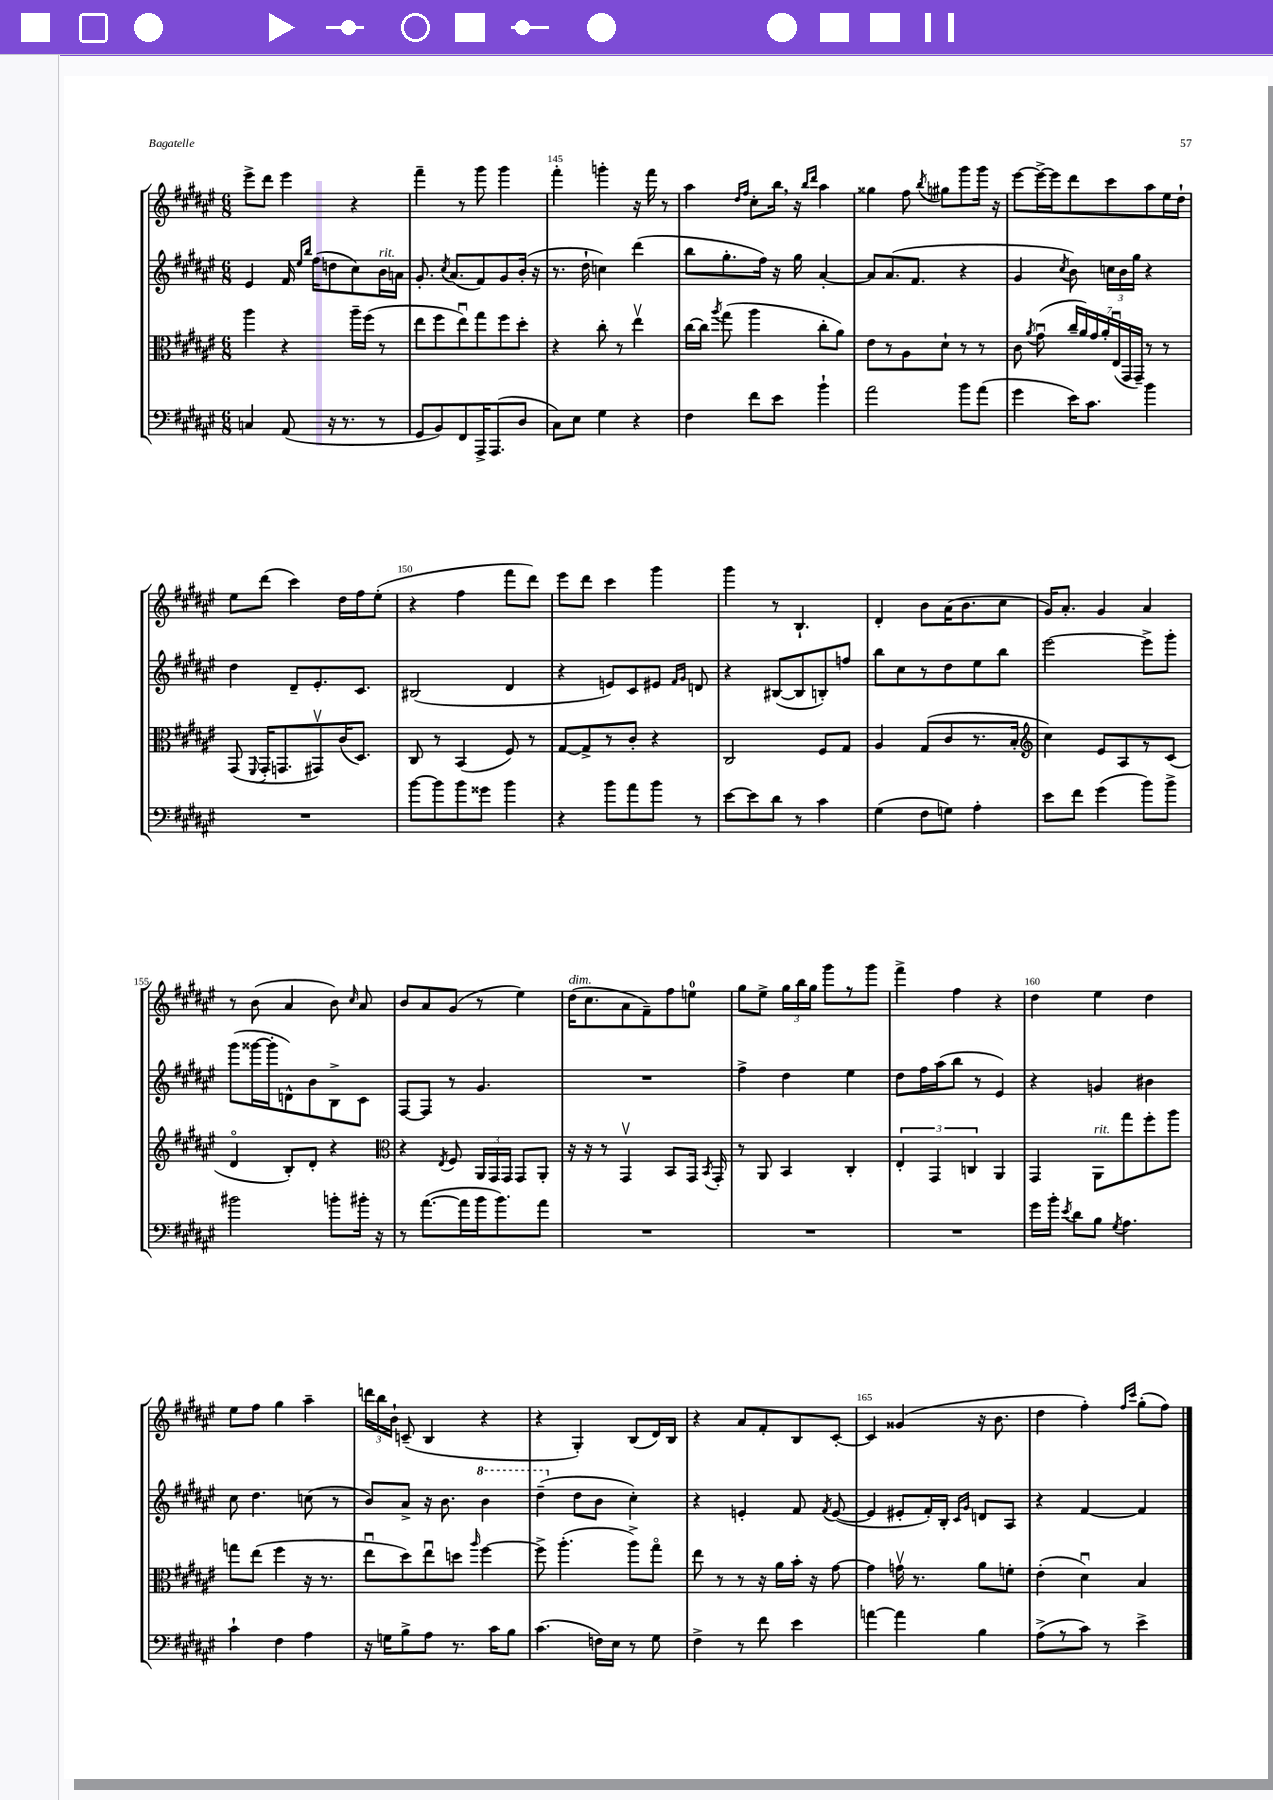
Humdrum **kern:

**kern	**kern	**kern	**kern
*part4	*part3	*part2	*part1
*staff4	*staff3	*staff2	*staff1
*clefF4	*clefC3	*clefG2	*clefG2
*k[f#c#g#d#a#e#]	*k[f#c#g#d#a#e#]	*k[f#c#g#d#a#e#]	*k[f#c#g#d#a#e#]
*M6/8	*M6/8	*M6/8	*M6/8
=143	=143	=143	=143
4Cn/	4aa#\	4e#/	8eee#^\L
.	.	.	8ddd#\J
(8AA#/	4r	16f#/	4eee#\
.	.	16qqee#/LL	.
.	.	16qqbb/JJ	.
.	.	(16ff#\KL	.
16r	.	8ddn\	.
8.r	.	.	.
.	16aa#~\LL	8cc#\)	4r
.	(16ff#\JJ	.	.
!	!	!LO:TX:a:i:t=rit.	!
8r	8r	16b\L	.
.	.	16an\JJ	.
=144	=144	=144	=144
8GG#/L	8ee#\L	8.g#'/	4fff#~\
8BB/)	8ff#\	.	.
.	.	8qcc#/	.
.	.	(8.a#/L	.
8FF#/	8ee#u\)	.	8r
16AAA#^/K	8gg#\	8f#/)	8ggg#\
(8.AAA#/	.	.	.
.	8ff#\	8g#/	4ggg#\
8D#/J	8dd#'\J	(16b'/Jk	.
.	.	16r	.
=145	=145	=145	=145
8C#\L)	4r	8.r	4fff#'\
8E#\J	.	.	.
.	.	16dd#`\	.
4G#\	8cc#'\	4ccn\)	4gggn'\
.	8r	.	.
4r	4ee#v\	(4ddd#\	16r
.	.	.	16fff#\
.	.	.	8r
=146	=146	=146	=146
4F#\	[16cc#\LL	8bb\L	4aa#\
.	16cc#\JJ]	.	.
.	8qaa#/	.	.
.	(8gg#\	8.gg#'\	.
.	.	.	16qqdd#/LL
.	.	.	16qqff#/JJ
8f#\L	4aa#\	.	8cc#'\L
.	.	16ff#\Jk)	.
8e#\J	.	16r	16bb,\Jk
.	.	16gg#\	16r
.	.	.	16qqbb/LL
.	.	.	16qqddd#/JJ
4b`\	8cc#'\L	[4a#'/	4aa#\
.	8a#\J)	.	.
=147	=147	=147	=147
2a#\	8e#\L	8a#/L]	4gg##X\
.	8r	(8.a#/	.
.	8A#\	.	8ff#\
.	.	8.f#/J	.
.	.	.	8qbb/
.	8d#`\J	.	8gg#X\L
8b\L	8r	4r	8ggg#\
(8a#\J	8r	.	16ggg#\Jk
.	.	.	16r
=148	=148	=148	=148
4g#\	8c#\	4g#/	[8eee#\L
.	8qa#/	.	.
.	(8g#u\	.	16eee#^\L_
.	.	.	16eee#\J]
.	.	8qcc#/	.
16e#\KL)	28cc#~/LL	8b\)	8ddd#\
.	28a#/)	.	.
8.c#\J	.	.	.
.	28g#/	.	.
.	28a#'/	.	.
.	.	24ccn\LL	8ccc#\
.	(28E#u/	.	.
.	.	24b\	.
.	28GG#/	.	.
.	.	24gg#\JJ	.
.	28GG#~/JJ)	.	.
4b\	8r	4r	8aa#\
.	8r	.	16ee#\L
.	.	.	16dd#`\JJ
!!LO:LB:g=z
=149	=149	=149	=149
2.r	(8GG#/	4dd#\	8ee#\L
.	8qqFF#/	.	.
.	16GG#'/KL	.	(8ddd#\J
.	8.GGn/	.	.
.	.	8d#~/L	4ccc#\)
.	8GG#Xv/)	8.e#'/	.
.	(16c#/K	.	16dd#\LL
.	8.D#/J)	8.c#/J	16ff#\J
.	.	.	(8ee#'\J
=150	=150	=150	=150
[8b\L	8C#/	(2B#X/	4r
8b\]	8r	.	.
8b\	(4BB/	.	4ff#\
8g##X\J	.	.	.
4b\	8F#/)	4d#/	8fff#\L
.	8r	.	8ddd#\J)
=151	=151	=151	=151
4r	[8G#/L	4r	8eee#\L
.	8G#^/]	.	8ddd#\J
8b\L	8r	8en/L)	4ccc#\
8a#\	8c#'/J	8c#/	.
8b\J	4r	8e#X/J	4ggg#\
.	.	16qqf#/LL	.
.	.	16qqg#/JJ	.
8r	.	8dn/	.
=152	=152	=152	=152
[8e#\L	2C#/	4r	4ggg#\
8e#\]	.	.	.
8d#\J	.	([8B#X/L	8r
8r	.	8B#/]	4.B`/
4c#\	8F#/L	8Bn'/)	.
.	8G#/J	8ffn/J	.
=153	=153	=153	=153
(4G#\	4A#/	8bb\L	4d#'/
.	.	8cc#\	.
8F#\L	(8G#/L	8r	8b\L
8Gn\J)	8c#/	8dd#\	(16a#\K
.	.	.	8.b\
4A#'\	8.r	8ee#\	.
.	.	8bb\J	8cc#\J
.	16B'/Jk	.	.
=154	=154	=154	=154
*	*clefG2	*	*
8e#\L	4cc#\)	[2eee#\	16g#/KL)
.	.	.	8.a#'/J
8f#\J	.	.	.
(4g#\	8e#/L	.	4g#/
.	8A#/	.	.
8b\L)	8r	8eee#^\L]	4a#/
8b^\J	(8c#/J	8ggg#'\J	.
!!LO:LB:g=z
=155	=155	=155	=155
2b#X\	4d#/	(8ggg#\L	8r
.	.	[16ggg##X\L	(8b\
.	.	16ggg##'\J]	.
.	8B'/L)	8dn^^\)	4a#/
.	8d#'/J	8b\	.
8bn'\L	4r	8B^\	8b\)
.	.	.	16qqcc#/
16b#X'\Jk	.	8c#\J	8a#/
16r	.	.	.
=156	=156	=156	=156
*	*clefC3	*	*
8r	4r	[8F#/L	8b/L
([8.a#\L	.	8F#/J]	8a#/
.	8qE#/	.	.
.	8F#/	8r	(8g#/J
16a#\L]	.	.	.
16b\J	24AA#/LL	4.g#/	8r
.	24GG#/	.	.
8.b\)	.	.	.
.	24GG#/JJ	.	.
.	8GG#/L	.	4ee#\)
8a#\J	8AA#'/J	.	.
=157	=157	=157	=157
!	!	!	!LO:TX:a:i:t=dim.
2.r	16r	2.r	(16dd#\KL
.	16r	.	8.cc#\
.	8r	.	.
.	4GG#v/	.	8a#\
.	.	.	8f#~\)
.	8BB/L	.	8ff#\
.	16GG#/Jk	.	8een\J
.	8qBB/	.	.
.	16GG#'/	.	.
=158	=158	=158	=158
2.r	8r	4ff#^\	8gg#\L
.	8AA#/	.	8ee#^\J
.	4BB/	4dd#\	24gg#\LL
.	.	.	24bb\
.	.	.	24gg#\JJ
.	.	.	8ggg#\L
.	4C#'/	4ee#\	8r
.	.	.	8ggg#\J
=159	=159	=159	=159
2.r	6E#'/	8dd#\L	4fff#^\
.	.	16ff#\L	.
.	6GG#/	.	.
.	.	(16aa#\J	.
.	.	8bb\J	4ff#\
.	6Cn/	.	.
.	.	8r	.
.	4AA#/	4e#/)	4r
=160	=160	=160	=160
16g#\LL	4GG#/	4r	4dd#\
16b'\JJ	.	.	.
8qe#/	.	.	.
8d#\L	.	.	.
!	!LO:TX:a:i:t=rit.	!	!
8B\J	8AA#\L	4gn/	4ee#\
8qG#/	.	.	.
4.A#\	8gg#\	.	.
.	8ff#'\	4b#X\	4dd#\
.	8aa#\J	.	.
!!LO:LB:g=z
=161	=161	=161	=161
4c#`\	8ggn\L	8cc#\	8ee#\L
.	(8ee#\J	4.dd#\	8ff#\J
4F#\	4ff#\	.	4gg#\
4A#\	16r	(8ccn\	4aa#~\
.	8.r	.	.
.	.	8r	.
=162	=162	=162	=162
16r	8ee#u\L	8b/L)	24dddn\LL
.	.	.	24bb\
16Gn\KL	.	.	.
.	.	.	24b`\JJ
8B^\	8dd#\)	8a#^/J	(8cn~/
8A#\J	8ee#u\	16r	4B/
.	.	8.b\	.
8.r	8ddn\J	.	.
.	16qqaa#/	.	.
*	*	*8va	*
.	[4ff#\	4bb\	4r
16c#\KL	.	.	.
8B\J	.	.	.
=163	=163	=163	=163
(4.c#\	8ff#^\]	(4ddd#~\	4r
.	(4.aa#'\	.	.
*	*	*X8va	*
.	.	8dd#\L	4G#'/)
16Fn\LL)	.	8b\J	.
16E#\JJ	.	.	.
8r	8aa#^\L)	4cc#'\)	(8B/L
8G#\	8gg#\J	.	16d#/L)
.	.	.	16B/JJ
=164	=164	=164	=164
4F#^\	8ee#\	4r	4r
.	8r	.	.
8r	8r	4en'/	8a#/L
8f#\	16r	.	8f#'/
.	16a#\LL	.	.
4e#\	16b'\JJ	8f#/	8B/
.	16r	.	.
.	.	8qf#/	.
.	[8g#\	([8e/	[8c#'/J
=165	=165	=165	=165
[4an\	4g#\]	4e/]	4c#/]
4a\]	16gnv\	8e#X'/L	(4g##X/
.	8.r	.	.
.	.	16f#'/L)	.
.	.	16B'/JJ	.
.	.	16qqc#/LL	.
.	.	16qqg#/JJ	.
4B\	8a#\L	8dn/L	16r
.	.	.	8.b\
.	8fn'\J	8A#/J	.
=166	=166	=166	=166
(8A#^\L	(4e#'\	4r	4dd#\
8r	.	.	.
8c#\J)	4d#u\)	[4f#/	4ff#'\)
8r	.	.	.
.	.	.	16qqff#/LL
.	.	.	16qqccc#/JJ
4e#^\	4B/	4f#/]	(8gg#'\L
.	.	.	8ff#\J)
==	==	==	==
*-	*-	*-	*-
